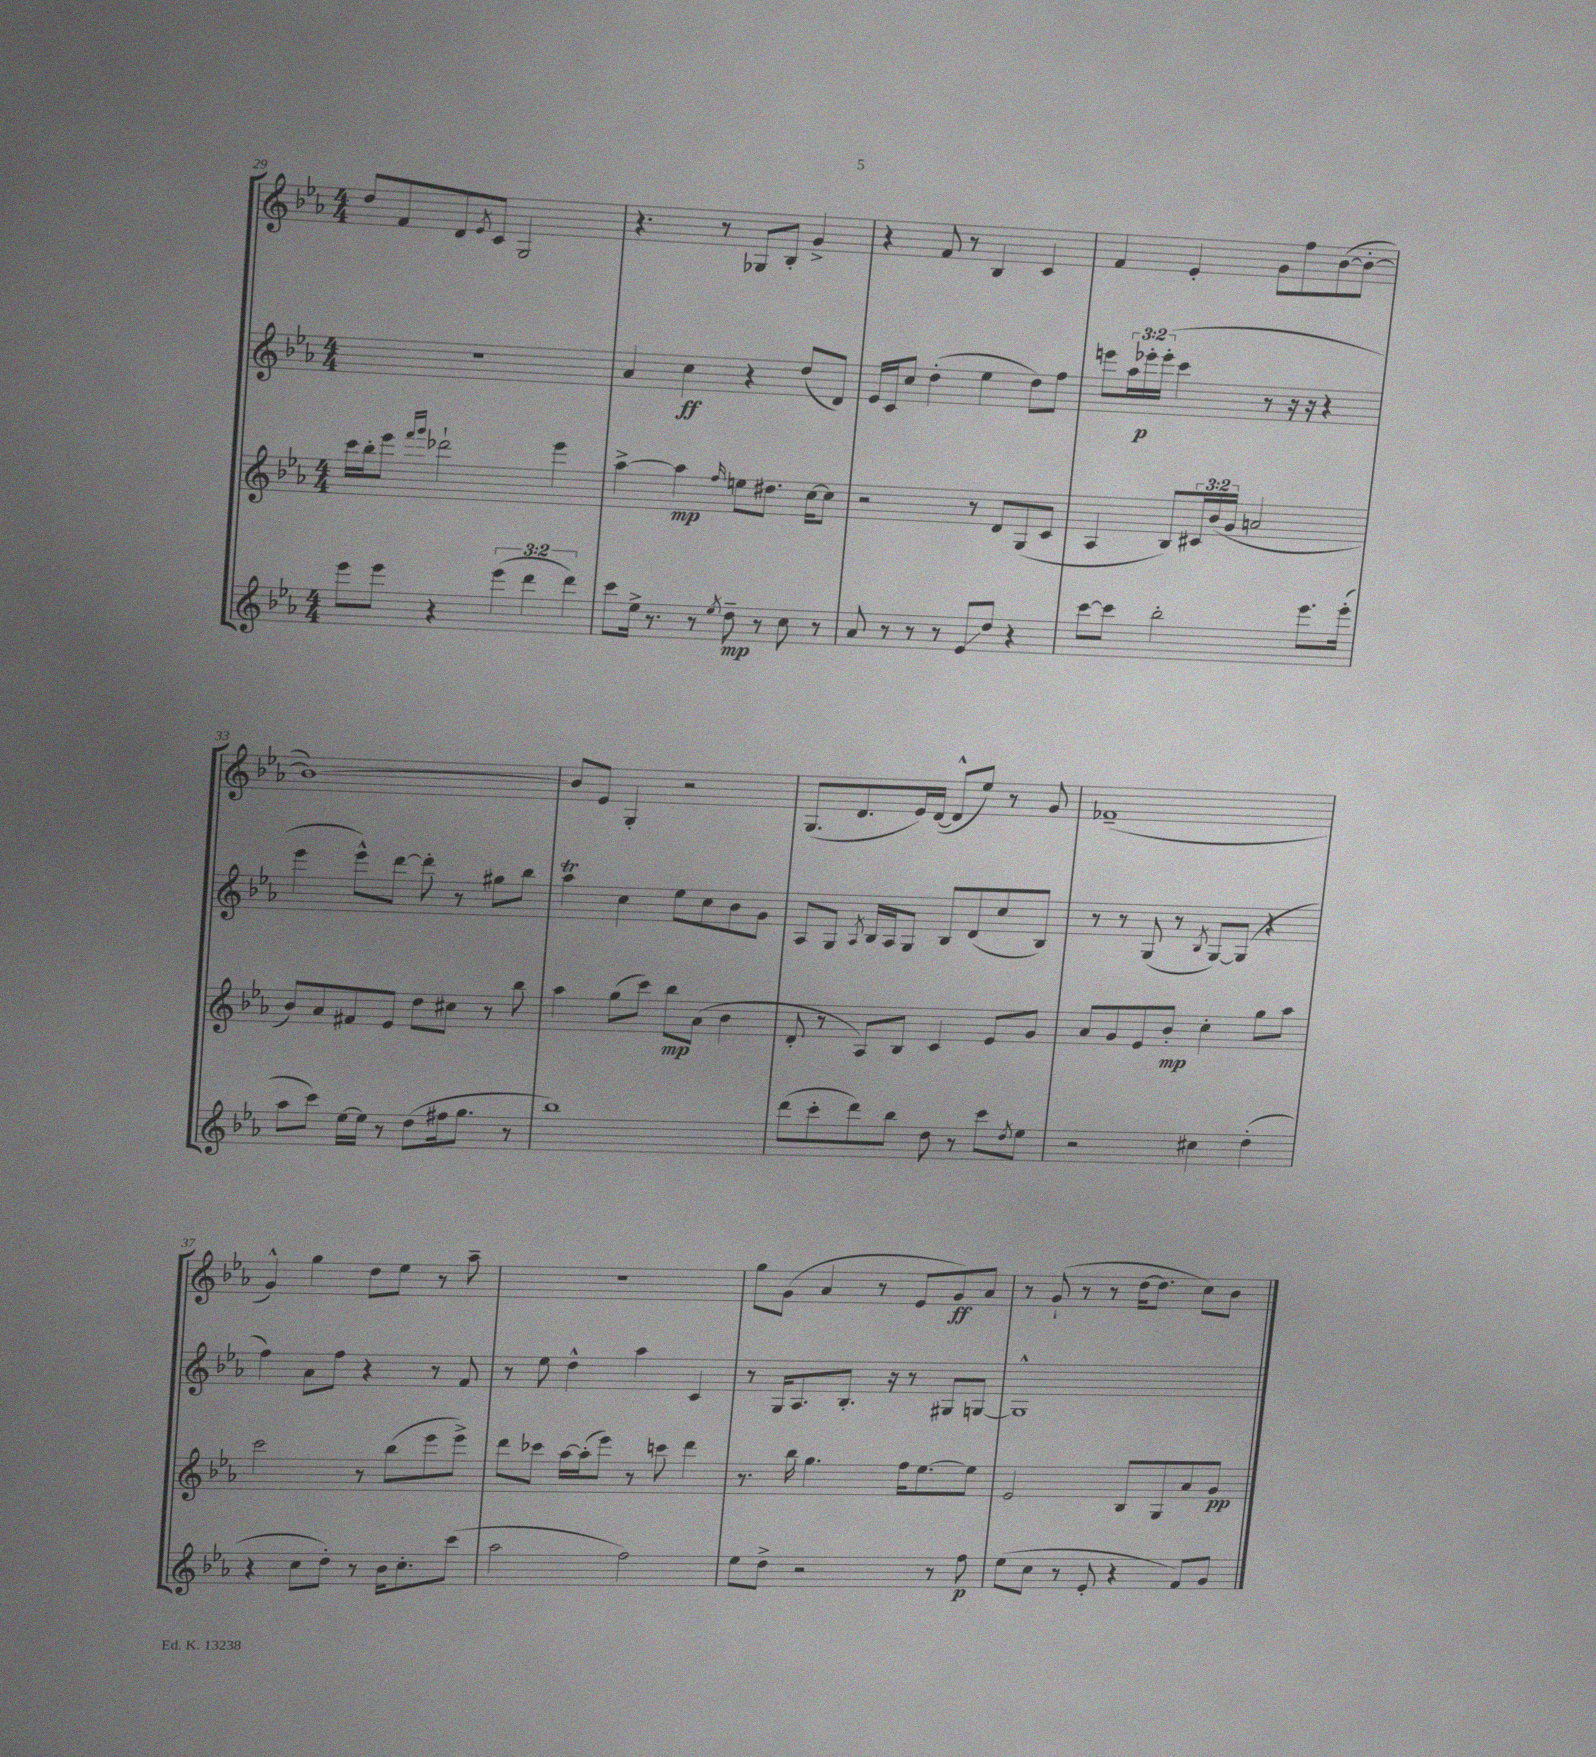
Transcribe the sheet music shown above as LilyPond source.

<<
\new StaffGroup <<
\new Staff = "s0" {
    \clef treble \key ees \major \numericTimeSignature \time 4/4
    d''8 f'8 d'8 \acciaccatura { ees'8 } c'8 g2 |
    r4. r8 ges8 bes8-. g'4-> |
    r4 f'8 r8 bes4 c'4 |
    f'4 ees'4-. g'8 f''8 bes'8~( bes'8~-. |
    bes'1~) |
    bes'8 ees'8 g4-. r2 |
    g8.( d'8. ees'16) d'16~( d'8-^ ees''8) r8 g'8 |
    fes'1--( |
    g'4-^) g''4 d''8 ees''8 r8 aes''8-- |
    R1 |
    g''8 g'8( aes'4 r8 ees'8 g'8\ff) aes'8 |
    r8 g'8-!( r8 r8 d''16~ d''8. c''8) bes'8 \bar "|." |
}
\new Staff = "s1" {
    \clef treble \key ees \major \numericTimeSignature \time 4/4 \override Staff.TupletNumber.text = #tuplet-number::calc-fraction-text
    R1 |
    aes'4 c''4\ff r4 d''8( d'8) |
    ees'16 c'16 c''8 d''4-.( ees''4 d''8) f''8 |
    e'''8 \tuplet 3/2 { aes''16 ees'''16-.\p ees'''16-.( } c'''4 r8 r16 r16 r4 |
    ees'''4 ees'''8-^) d'''8~ d'''8-. r8 gis''8 bes''8 |
    aes''4\trill c''4 ees''8 c''8 bes'8 g'8 |
    aes8 g8 \acciaccatura { aes8 } bes16 aes16 g8 bes8 d'8( c''8 bes8) |
    r8 r8 g8( r8 \acciaccatura { bes8 } g8~) g8( r4 |
    f''4) aes'8 f''8 r4 r8 f'8 |
    r8 ees''8 d''4-^ aes''4 c'4 |
    r8 g16 aes8. bes8.-. r16 r8 gis8 g8~ |
    g1-^ \bar "|." |
}
\new Staff = "s2" {
    \clef treble \key ees \major \numericTimeSignature \time 4/4 \override Staff.TupletNumber.text = #tuplet-number::calc-fraction-text
    c'''16 bes''16-. ees'''8 \grace { f'''16 g'''16 } des'''2-! ees'''4 |
    aes''4~-> aes''4\mp \grace { f''16 } e''8 dis''8. c''16~ c''8 |
    r2 r8 d'8 g8( c'8 |
    aes4 bes8) \tuplet 3/2 { cis'16 bes'16( g'16 } a'2 |
    bes'8) aes'8 fis'8 ees'8 d''8 cis''8 r8 bes''8 |
    aes''4 g''8( c'''8) bes''8\mp aes'8( bes'4 |
    d'8-. r8 aes8) bes8 c'4 ees'8 g'8 |
    aes'8 g'8 ees'8 bes'8-.\mp c''4-. g''8 aes''8 |
    c'''2 r8 bes''8( ees'''8 ees'''8->) |
    d'''8 ces'''8 aes''16~ aes''16-.( ees'''8) r8 c'''8 d'''4 |
    r8. bes''16 g''4. f''16 ees''8.~ ees''8 |
    ees'2 bes8 g8 aes'8 g'8\pp \bar "|." |
}
\new Staff = "s3" {
    \clef treble \key ees \major \numericTimeSignature \time 4/4 \override Staff.TupletNumber.text = #tuplet-number::calc-fraction-text
    ees'''8 ees'''8 r4 \tuplet 3/2 { ees'''4( d'''4 d'''4) } |
    c'''8 ees''16-> r8. r8 \acciaccatura { ees''8 } d''8--\mp r8 c''8 r8 |
    aes'8 r8 r8 r8 ees'8\glissando d''8 r4 |
    c'''8~ c'''8 bes''2-. ees'''8. ees'''16-.( |
    aes''8 c'''8) ees''16~ ees''16 r8 d''8( fis''16 g''8. r8 |
    bes''1) |
    d'''8( c'''8-. d'''8) bes''8 d''8 r8 c'''8 \acciaccatura { d''8 } ees''8 |
    r2 cis''4 d''4-.( |
    r4 c''8 d''8-.) r8 bes'16 c''8.-. c'''8( |
    aes''2 f''2) |
    ees''8 d''8-> r2 r8 f''8\p |
    ees''8( c''8 r8 ees'8-. r4 f'8) g'8 \bar "|." |
}
>>
>>
\layout { \context { \Score currentBarNumber = #29 } }
